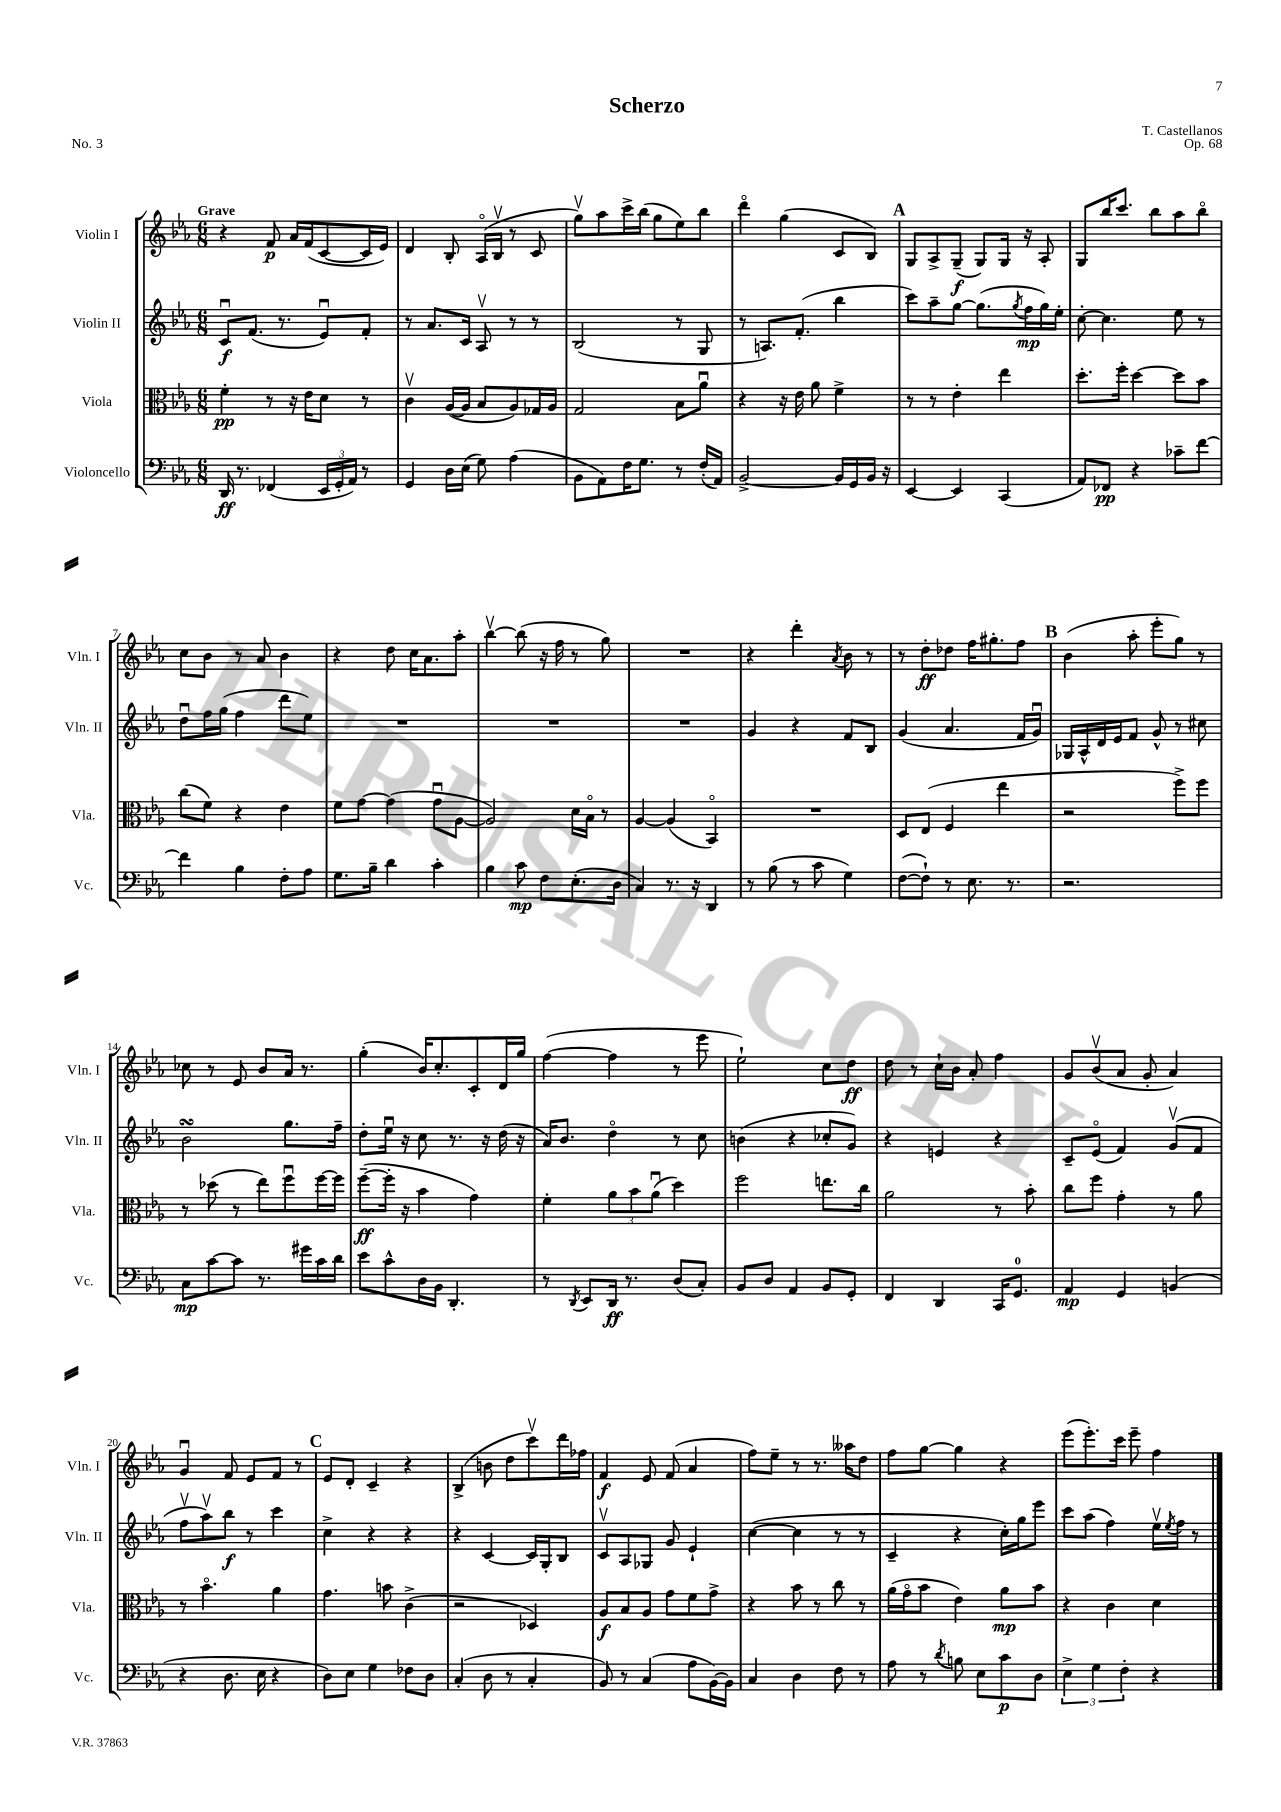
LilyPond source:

\header { title = "Scherzo" composer = "T. Castellanos" opus = "Op. 68" piece = "No. 3" }
<<
\new StaffGroup <<
\new Staff = "s0" \with { instrumentName = "Violin I" shortInstrumentName = "Vln. I" } {
    \clef treble \key ees \major \numericTimeSignature \time 6/8 \tempo "Grave"
    r4 f'8\p aes'16 f'16( c'8~ c'16 ees'16) |
    d'4 bes8-. aes16\flageolet( bes16\upbow r8 c'8 |
    g''8\upbow) aes''8 c'''16-> bes''16( g''8 ees''8) bes''8 |
    d'''4\flageolet g''4( c'8 bes8) |
    \mark \markup { \bold "A" } g8 aes8-> g8--\f( g8) g16 r16 aes8-. |
    g8 bes''16 c'''8. bes''8 aes''8 bes''8\flageolet |
    c''8 bes'8 r8 aes'8 bes'4 |
    r4 d''8 c''16 aes'8. aes''8-. |
    bes''4~\upbow bes''8( r16 f''16 r8 g''8) |
    R2. |
    r4 d'''4-. \acciaccatura { aes'8 } bes'8 r8 |
    r8 d''8-.\ff des''8 f''16 gis''8.-. f''8 |
    \mark \markup { \bold "B" } bes'4( aes''8-. ees'''8-. g''8) r8 |
    ces''8 r8 ees'8 bes'8 aes'16 r8. |
    g''4-.( bes'16) c''8.-. c'8-. d'16 g''16 |
    f''4~( f''4 r8 ees'''8 |
    ees''2-!) c''8 d''8\ff |
    d''8 r8 c''16-! bes'16 aes'8-. f''4 |
    g'8 bes'8\upbow( aes'8 g'8-. aes'4) |
    g'4\downbow f'8 ees'8 f'8 r8 |
    \mark \markup { \bold "C" } ees'8 d'8-. c'4-- r4 |
    bes4->( b'8 d''8 c'''8\upbow) d'''16 fes''16 |
    f'4\f ees'8 f'8( aes'4 |
    f''8) ees''8-- r8 r8. aeses''16 d''8 |
    f''8 g''8~ g''4 r4 |
    ees'''8( ees'''8.-.) c'''16 ees'''8-- f''4 \bar "|." |
}
\new Staff = "s1" \with { instrumentName = "Violin II" shortInstrumentName = "Vln. II" } {
    \clef treble \key ees \major \numericTimeSignature \time 6/8
    c'8\downbow\f f'8.( r8. ees'8\downbow) f'8-. |
    r8 aes'8. c'16 aes8\upbow r8 r8 |
    bes2( r8 g8 |
    r8 a8.) f'8.-.( bes''4 |
    \mark \markup { \bold "A" } c'''8) aes''8-- g''8~ g''8.( \acciaccatura { g''8 } f''16\mp g''16) ees''16-. |
    c''8~-. c''4. ees''8 r8 |
    d''8\downbow f''16 g''16( f''4 d'''8 ees''8) |
    R2. |
    R2. |
    R2. |
    g'4 r4 f'8 bes8 |
    g'4( aes'4. f'16 g'16\downbow) |
    \mark \markup { \bold "B" } ges16 aes16-^ d'16 ees'16 f'8 g'8-^ r8 cis''8 |
    bes'2\turn g''8. f''16-- |
    d''8-. ees''16\downbow r16 c''8 r8. r16 d''16( r16 |
    aes'16) bes'8. d''4\flageolet r8 c''8 |
    b'4( r4 ces''8-. g'8) |
    r4 e'4 r4 |
    c'8-- ees'8\flageolet( f'4) g'8\upbow( f'8 |
    f''8\upbow aes''8\upbow) bes''8\f r8 c'''4 |
    \mark \markup { \bold "C" } c''4-> r4 r4 |
    r4 c'4~ c'16 g16-. bes8 |
    c'8\upbow aes8 ges8 g'8 ees'4-! |
    c''4~( c''4 r8 r8 |
    c'4-- r4 c''16-.) g''16 ees'''8 |
    c'''8 aes''8( f''4) ees''16\upbow \acciaccatura { ees''8 } f''16 r8 \bar "|." |
}
\new Staff = "s2" \with { instrumentName = "Viola" shortInstrumentName = "Vla." } {
    \clef alto \key ees \major \numericTimeSignature \time 6/8
    f'4-.\pp r8 r16 ees'16 d'8 r8 |
    c'4\upbow aes16~( aes16 bes8 aes8) ges16 aes16 |
    g2 bes8 aes'8\downbow |
    r4 r16 ees'16 aes'8 f'4-> |
    \mark \markup { \bold "A" } r8 r8 ees'4-. ees''4 |
    d''8.-. f''16-. d''4~ d''8 bes'8 |
    c''8( f'8) r4 ees'4 |
    f'8 g'8~ g'4( g'8\downbow aes8~ |
    aes2) d'16 bes16\flageolet r8 |
    aes4~ aes4( bes,4\flageolet) |
    R2. |
    d8 ees8( f4 ees''4 |
    \mark \markup { \bold "B" } r2 f''8->) f''8 |
    r8 des''8( r8 ees''8) f''8\downbow f''16~ f''16 |
    f''8~--\ff( f''16-. r16 bes'4 g'4) |
    f'4-. \tuplet 3/2 { aes'8 bes'8 aes'8\downbow( } d''4) |
    f''2 e''8. c''16 |
    aes'2 r8 bes'8-. |
    c''8 f''8 g'4-. r8 aes'8 |
    r8 bes'4.\flageolet aes'4 |
    \mark \markup { \bold "C" } g'4. b'8 c'4->( |
    r2 des4) |
    aes8\f bes8 aes8 g'8 f'8 g'8-> |
    r4 bes'8 r8 c''8 r8 |
    aes'16( g'16\flageolet bes'8 ees'4) aes'8\mp bes'8 |
    r4 c'4 d'4 \bar "|." |
}
\new Staff = "s3" \with { instrumentName = "Violoncello" shortInstrumentName = "Vc." } {
    \clef bass \key ees \major \numericTimeSignature \time 6/8
    d,16\ff r8. fes,4( \tuplet 3/2 { ees,16 g,16-. aes,16) } r8 |
    g,4 d16 ees16( g8) aes4( |
    bes,8 aes,8) f16 g8. r8 f16-.( aes,16) |
    bes,2~-> bes,16 g,16 bes,16 r16 |
    \mark \markup { \bold "A" } ees,4~ ees,4 c,4( |
    aes,8) fes,8\pp r4 ces'8-- f'8~ |
    f'4 bes4 f8-. aes8 |
    g8. bes16-- d'4 c'4-. |
    bes4 c'8\mp f8 ees8.-.( d16 |
    c4) r8. r16 d,4 |
    r8 bes8( r8 c'8 g4) |
    f8~( f8-!) r8 ees8. r8. |
    \mark \markup { \bold "B" } r2. |
    c8\mp c'8~ c'8 r8. gis'16 c'16 d'16 |
    ees'8 c'8-^ d16 bes,16 d,4.-. |
    r8 \acciaccatura { d,8 } ees,8 d,16\ff r8. d8( c8-.) |
    bes,8 d8 aes,4 bes,8 g,8-. |
    f,4 d,4 c,16 g,8.-0 |
    aes,4\mp g,4 b,4( |
    r4 d8. ees16 r4 |
    \mark \markup { \bold "C" } d8) ees8 g4 fes8 d8 |
    c4-.( d8 r8 c4-. |
    bes,8) r8 c4( aes8 bes,16~) bes,16 |
    c4 d4 f8 r8 |
    aes8 r8 \acciaccatura { d'8 } b8 ees8 c'8\p d8 |
    \tuplet 3/2 { ees4-> g4 f4-. } r4 \bar "|." |
}
>>
>>
